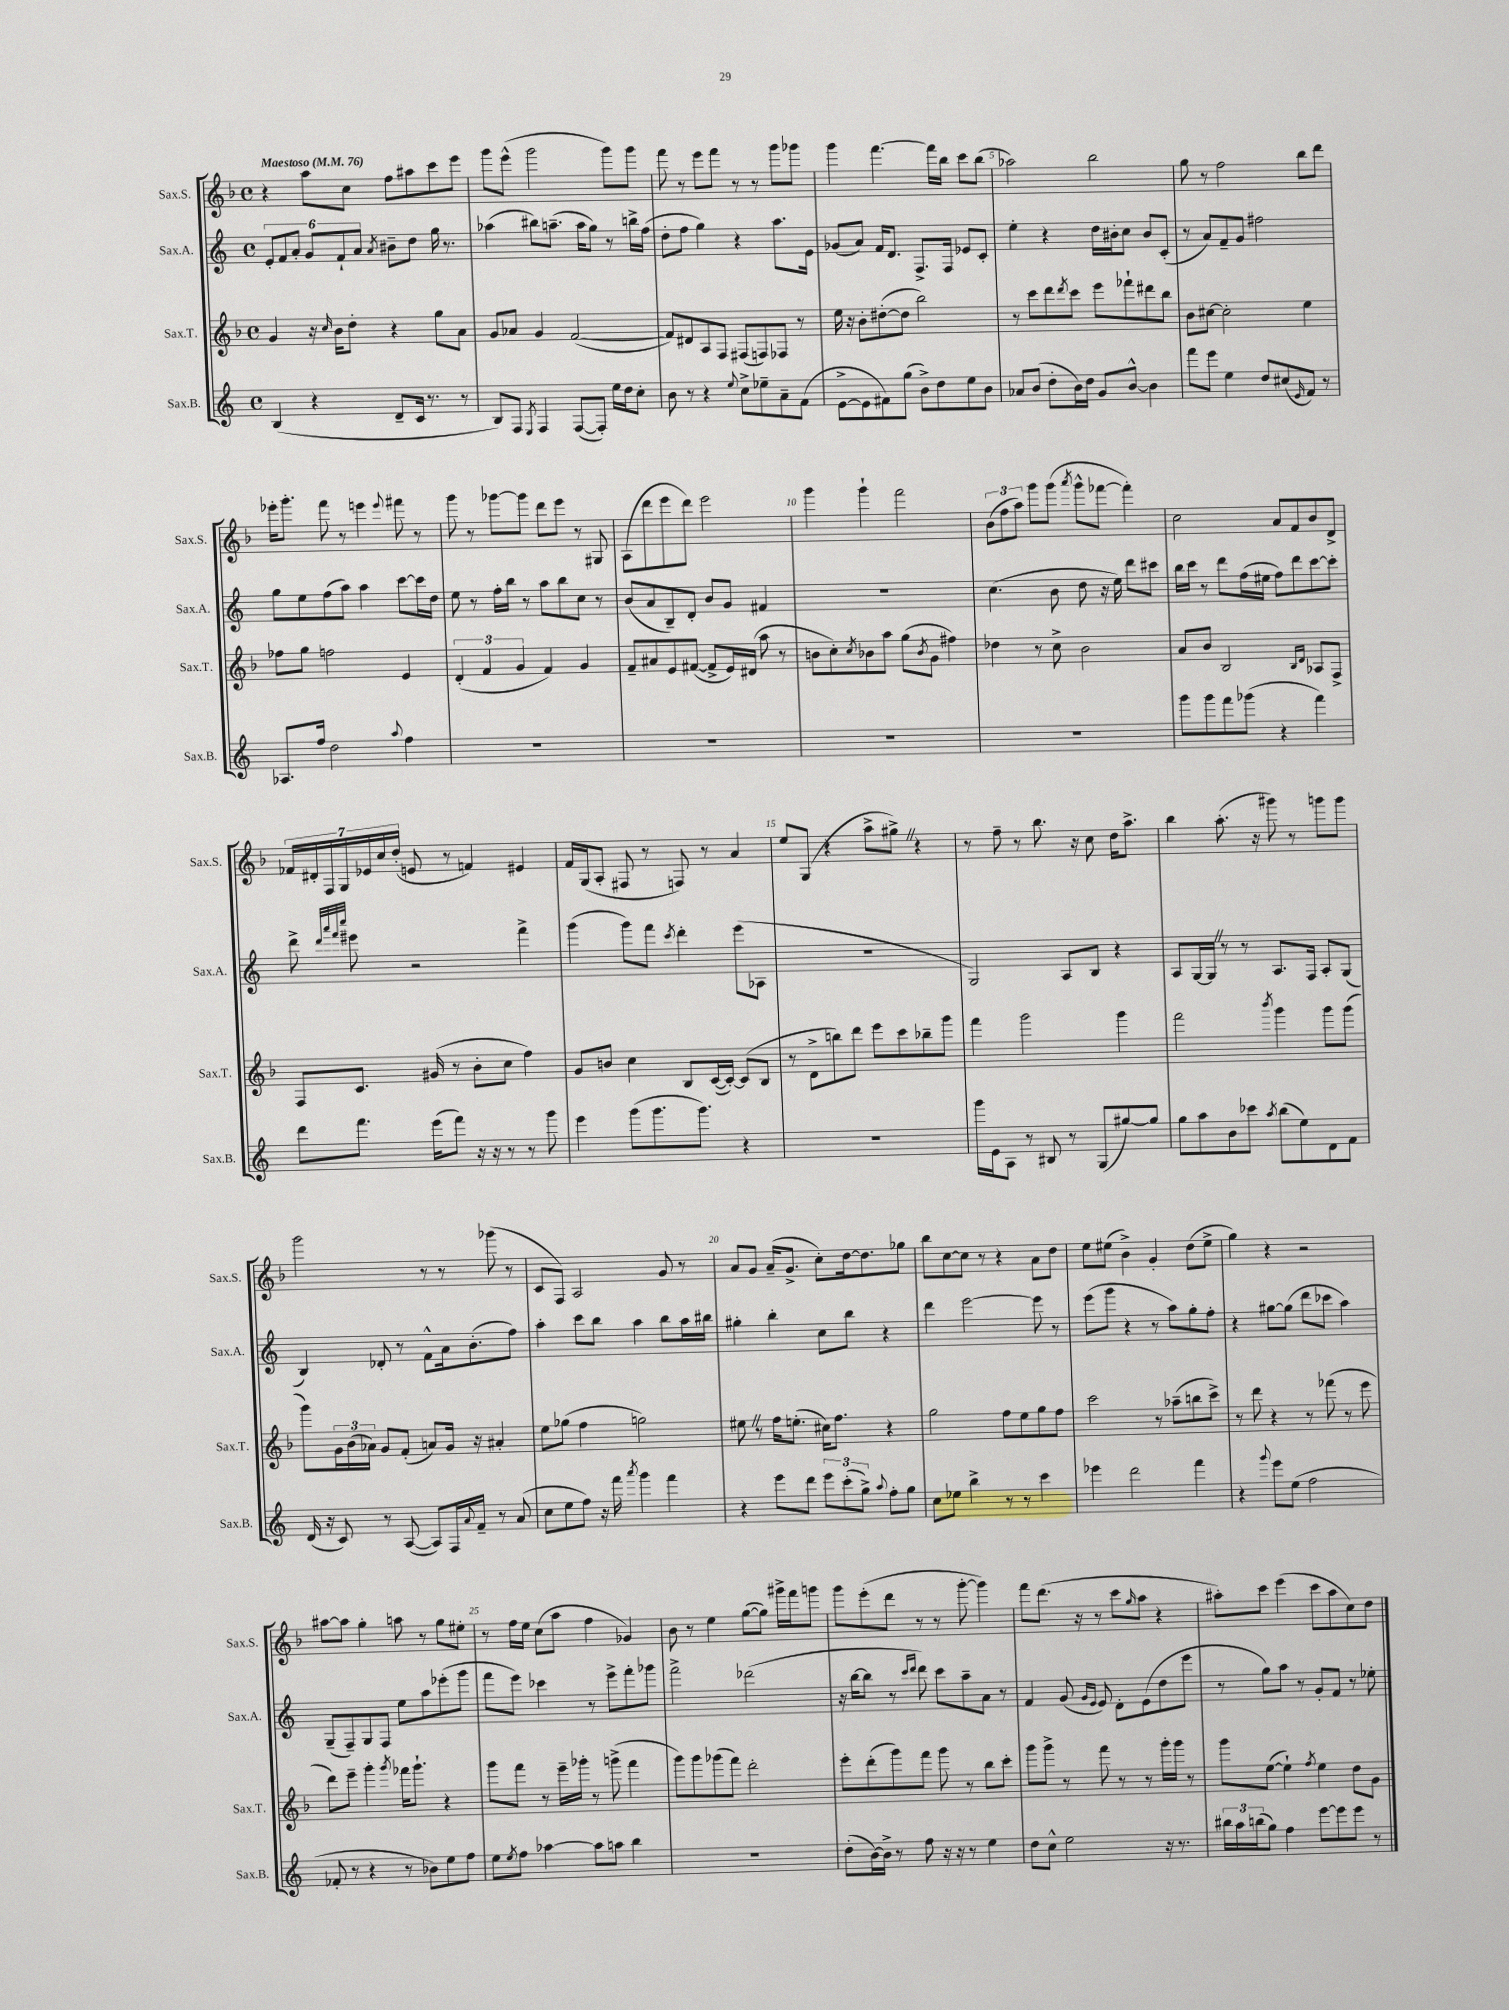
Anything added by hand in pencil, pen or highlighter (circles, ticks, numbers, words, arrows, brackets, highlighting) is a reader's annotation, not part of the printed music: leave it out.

**kern	**kern	**kern	**kern
*part4	*part3	*part2	*part1
*staff4	*staff3	*staff2	*staff1
*I"Sax.B.	*I"Sax.T.	*I"Sax.A.	*I"Sax.S.
*I'Sax.B.	*I'Sax.T.	*I'Sax.A.	*I'Sax.S.
*clefG2	*clefG2	*clefG2	*clefG2
*k[]	*k[b-]	*k[]	*k[b-]
*M4/4	*M4/4	*M4/4	*M4/4
*met(c)	*met(c)	*met(c)	*met(c)
*MM76	*MM76	*MM76	*MM76
=1	=1	=1	=1
!	!	!	!LO:TX:a:B:t=Maestoso
(4B/	4g/	12e'/L	4r
.	.	12f/	.
.	.	12a'/J	.
4r	16r	12g/L	8aa\L
.	16qqcc/	.	.
.	16b-\KL	.	.
.	.	12f`/	.
.	8dd'\J	.	8cc\J
.	.	12a/J	.
.	.	8qa/	.
8d~/L	4r	8b#X~\L	8ff\L
16c/Jk	.	8dd\J	8aa#X\
8.r	.	.	.
.	8gg\L	16gg\	8ccc\
.	.	8.r	.
8r	8a\J	.	8eee\J
=2	=2	=2	=2
8B/L)	8g/L	(4aa-X\	8ggg\L
8F/J	8a-X/J	.	(8eee^^\J
8qE/	.	.	.
4F/	4g/	8bb#X\L)	2ggg\
.	.	(8.aan~\J	.
([8F/L	([2f/	.	.
.	.	16aa\KL	.
8F'/J])	.	8gg\J)	.
16ee\LL	.	8r	8ggg\L)
16dd\J	.	.	.
8cc'\J	.	16bbn^\LL	8ggg\J
.	.	(16ff\JJ	.
=3	=3	=3	=3
8b\	8f/L])	8dd'\L	8fff\
8r	8d#X/	8ff\J	8r
4r	8A/	4gg\)	8eee\L
.	8F/J	.	8fff\J
8qqee/	.	.	.
8cc^\L	(8F#X/L	4r	8r
8ee-X~\	8Fn/)	.	8r
8a~\	8F-X/J	8.aa\L	8ggg\L
(8f\J	8r	.	8ggg-X\J
.	.	16e\Jk	.
=4	=4	=4	=4
[8e^\L	16ee\	(8g-X/L	4ggg\
.	16r	.	.
8e\]	8b-'\L	8a/J)	.
8f#X\)	([8dd#X'\	16f/KL	[4.fff\
.	.	8.d/J	.
(8gg\J	8dd#\J]	.	.
8b^\L)	2bb-\)	8.F^/L	.
8dd\	.	.	16fff\LL]
.	.	16F/Jk	16bb-\JJ
8ee\	.	8e-X/L	8ccc\L
8b\J	.	8c'/J	(8bb-\J
=5	=5	=5	=5
8a-X/L	8r	4ee'\	2aa-X\)
(8b/J	8ccc\L	.	.
8dd'\L	8ddd\	4r	.
.	8qddd/	.	.
16b\L)	8ccc\J	.	.
16dd\JJ	.	.	.
8g/L	8eee\L	16dd\LL	2bb-\
.	.	16b#X'\J	.
[8b^^/J	8fff-X`\	8cc\J	.
4b\]	8ddd#X\	8b#/L	.
.	8bb-\J	(8c'/J	.
=6	=6	=6	=6
8fff\L	8b-\L	8r	8gg\
8eee\J	[8cc#X\J	8a/L)	8r
4ee\	2cc#'\]	8f~/	2ff\
.	.	8g/J	.
8dd/L	.	2ff#X\	.
(8cc#X/	.	.	.
16qqe/	.	.	.
8f/J)	4ee\	.	8bb-\L
8r	.	.	8ddd\J
!!LO:LB:g=z
=7	=7	=7	=7
8.A-X/L	8ff-X\L	8gg\L	16eee-X'\KL
.	.	.	8.ggg'\J
.	8gg\J	8ee\	.
16ff/Jk	.	.	.
2dd\	2ffn\	(8ff\	8fff\
.	.	8aa\J)	8r
.	.	4aa\	4eeen\
8qqaa/	.	.	8qqeee/
4ff\	4e/	[8ccc\L	8fff#X\
.	.	16ccc\L]	8r
.	.	16dd\JJ	.
=8	=8	=8	=8
1r	(6d'/	8ee\	8ggg\
.	.	8r	8r
.	6f/	.	.
.	.	16ff'\LL	[8ggg-X\L
.	.	16bb\JJ	.
.	6g/	.	.
.	.	8r	8ggg-\J]
.	4f/)	8aa\L	8ddd\L
.	.	8bb\	8eee\J
.	4g/	8cc\J	8r
.	.	8r	8G#X/
=9	=9	=9	=9
1r	8f~/L	(8b/L	(8A\L
.	8a#X/	8a/	8ddd\
.	8e/	8B~/)	8eee\
.	([8f#X/J	8d'/J	8ddd\J)
.	8f#^/L]	8b/L	2eee\
.	16e/L)	8g/J	.
.	(16d#X/JJ	.	.
.	8aa\	4f#X/	.
.	8r	.	.
=10	=10	=10	=10
1r	8bn\L	1r	4ggg\
.	8cc'\)	.	.
.	8qcc/	.	.
.	8b-X\	.	4ggg`\
.	8aa\J	.	.
.	(8gg\L	.	2fff\
.	8qb-/	.	.
.	8g\J	.	.
.	4ff#X\)	.	.
=11	=11	=11	=11
1r	4dd-X\	(4.cc\	(12b-\L
.	.	.	12ff\
.	.	.	12aa\J)
.	8r	.	8ggg\L
.	8cc^\	8b\	(8ggg\J
.	.	.	8qaaa/
.	2b-\	8dd\	8ggg^^\L
.	.	16r	[8fff-X\J
.	.	16ee\)	.
.	.	8ddd\L	4fff-'\])
.	.	8ccc#X\J	.
=12	=12	=12	=12
8ggg\L	8a/L	16bb\LL	2cc\
.	.	16ccc\JJ	.
8ggg\	8b-/J	8r	.
8fff\	2B-/	8ddd\L	.
(8ggg-X\J	.	(16ff\L	.
.	.	16ee#X\JJ	.
4r	.	8ff\L)	8a/L
.	.	8ddd\	8f/
.	16qqB-/LL	.	.
.	16qqd/JJ	.	.
4fff\)	8A-X/L	[8ccc\	8b-/
.	8F^/J	8ccc'\J]	8d^/J
!!LO:LB:g=z
=13	=13	=13	=13
8ddd\L	8F/L	8ddd^\	28f-X/LL
.	.	.	28d#X'/
.	.	.	28F/
.	.	.	28G/
.	.	32qqddd/LLL	.
.	.	32qqaaa/	.
.	.	32qqfff/	.
.	.	32qqcccc/JJJ	.
8.fff\J	8.c/J	8eee#X\	.
.	.	.	28e-X/
.	.	.	28cc/
.	.	.	(28dd'/JJ
.	.	2r	8en/
(16eee\KL	(16g#X/	.	.
8fff\J)	8r	.	8r
16r	8b-'\L	.	4fn/)
16r	.	.	.
8r	8cc\J	.	.
8r	4ff\)	4fff^\	4e#X/
8ggg\	.	.	.
=14	=14	=14	=14
4eee\	8g/L	(4ggg\	16f/LL
.	.	.	(16G/J
.	8bn/J	.	8A'/J
(8ggg\L	4cc\	8ggg\L)	8F#X/
8.ggg\	.	8fff\J	8r
.	.	8qccc/	.
.	8B-/L	4ddd'\	8Fn/)
8.ggg\J)	.	.	.
.	([16c/L	.	8r
.	16c'/JJ_)	.	.
4r	(8c/L]	(8eee\L	4a/
.	8B-/J	8A-X\J	.
=15	=15	=15	=15
1r	8r	1r	8ee/L
.	8d^\L	.	(8G/J
.	8bbn\)	.	4r
.	8ddd\J	.	.
.	8eee\L	.	8aa^\L
.	8ccc\	.	8gg#X^Z\J)
.	8bb-X~\	.	4r
.	8ggg\J	.	.
=16	=16	=16	=16
16ggg\LL	4fff\	2G/)	8r
16e\J	.	.	.
8A\J	.	.	8ff~\
8r	2ggg\	.	8r
8B#X/	.	.	8.bb-\
8r	.	8A/L	.
.	.	.	16r
(8G/L	.	8B/J	8cc\
[8gg#X/)	4ggg\	4r	16dd\KL
.	.	.	8.aa^\J
8gg#/J]	.	.	.
=17	=17	=17	=17
8gg\L	2fff\	8A/L	4bb-\
8aa\	.	[16G/L	.
.	.	16GZ/JJ]	.
8b\	.	8r	(8.aa'\
8ccc-X\J	.	8r	.
.	.	.	16r
8qaa/	8qbbb-/	.	.
(8bb\L	4ggg\	8.A/L	8ggg#X\)
8ee\)	.	.	8r
.	.	16F/Jk	.
8d\	8ggg\L	8A'/L	8gggn\L
8f\J	(8ggg\J	(8G/J	8ggg\J
!!LO:LB:g=z
=18	=18	=18	=18
(16d/	8ggg\L)	4B/)	2ggg\
16r	.	.	.
8c/)	24g\L	.	.
.	(24b-\	.	.
.	24a-X\JJ)	.	.
8r	8g/L	8d-X'/	.
([8A/	(8f'/J	8r	.
8A/L])	8an/L)	8f^^\L	8r
16F/L	16g/Jk	16a\k	8r
8qqa/	.	.	.
16f~/JJ	16r	(8.b'\	.
8r	4a#X'/	.	(8ggg-X\
(8a/	.	8ff\J)	8r
=19	=19	=19	=19
8cc\L	8ee\L	4aa'\	8c/L
8ee\	(8gg-X\J	.	8F/J)
8ff\J)	4ff\	8ccc\L	2A/
16r	.	8bb\J	.
16fff\	.	.	.
8qaaa/	.	.	.
4ggg\	2ggn\)	4aa\	.
4fff\	.	8bb\L	8g/
.	.	16aa\L	8r
.	.	16bb#X\JJ	.
=20	=20	=20	=20
4r	8ee#XZ\	4gg#X'\	8a/L
.	8r	.	8g/J
8eee\L	16ff\KL	4bb'\	(16a~/KL
.	(8.een'\J	.	8.g^/J
8ddd\J	.	.	.
12eee\L	16cc#X\KL)	8cc\L	8cc'\L)
.	8.ff\J	.	.
(12ccc'\	.	.	.
.	.	8bb\J	[16dd\k
12gg^\J)	.	.	.
.	.	.	8.dd\]
8qqaa/	.	.	.
8ff'\L	4r	4r	.
8gg\J	.	.	8gg-X\J
=21	=21	=21	=21
8cc\L	2gg\	4ddd\	8bb-\L
8ee-X\J	.	.	[8cc\
4bb^\	.	[2eee\	8cc\J]
.	.	.	8r
8r	8ff\L	.	4r
8r	8ee\	.	.
4ccc\	8gg\	8eee\]	8a\L
.	8ff\J	8r	8dd\J
=22	=22	=22	=22
4eee-X\	2ccc\	(8eee\L	8ee\L
.	.	8ggg\J	(8ee#X\J
2ddd\	.	4r	4b-^\)
.	8r	8r	4g'/
.	(8aa-X~\L	8aa\L)	.
4fff\	8bbn\	8gg'\	(8dd\L
.	8ccc^\J)	8ff'\J	8ee#^\J
=23	=23	=23	=23
4r	8r	4r	4gg\)
.	8ddd\	.	.
8qqggg/	.	.	.
8eee\L	4r	[8gg#X\L	4r
(8ee\J	.	(8gg#\J]	.
2ff\	8r	8ddd\L	2r
.	(8fff-X\	8ccc-X\J	.
.	8r	4aa\)	.
.	8eee\	.	.
!!LO:LB:g=z
=24	=24	=24	=24
8f-X'/	8ddd\L)	(8G~/L	[8aa#X\L
8r	8eee~\J	8F~/)	8aa#\J]
4r	4ggg'\	8G/	4gg'\
.	.	8F/J	.
.	8qggg/	.	.
8r	16fff-X\KL	8ee\L	8aan\
.	8.ggg`\J	.	.
8b-X\L)	.	8aa\	8r
8ee\	4r	(8eee-X'\	8gg\L
8ff\J	.	8ggg\J	8ee#X'\J
=25	=25	=25	=25
8ee\L	8ggg\L	8fff\L	8r
8qee/	.	.	.
8ff\J	8fff\J	8eee\J)	16ff\LL
.	.	.	16ee\JJ
[4aa-X\	8r	4ccc-X\	(8cc\L
.	16eee~\LL	.	8aa\J
.	16ggg-X'\JJ	.	.
8aa-\L]	8r	8r	4ff\
8aan\J	(8gggn^\	8eee^\L	.
4bb\	4fff\	8fff'\	4g-X/)
.	.	8ggg-X\J	.
=26	=26	=26	=26
1r	8ggg\L)	2fff^\	8b-\
.	8ggg\	.	8r
.	(8ggg-X\	.	4ee\
.	8fff\J)	.	.
.	2ddd'\	(2ddd-X\	([8gg\L
.	.	.	8gg\J])
.	.	.	16ggg#X^\LL
.	.	.	16fff\J
.	.	.	8gggn\J
=27	=27	=27	=27
(8dd'\L	8eee'\L	16r	8ggg\L
.	.	[16bb\KL	.
[16b\L)	(8ddd'\	8bb\J]	(8eee'\
16b^\JJ]	.	.	.
8r	8ggg\)	8r	8ddd\J
.	.	16qqccc/LL	.
.	.	16qqddd/JJ	.
8ff\	8fff\J	8ddd\)	8r
16r	8ggg\	8ccc\L	8r
16r	.	.	.
8r	8r	8aa~\	[8ggg'\
4ee\	8bb-\L	8a\J	4ggg\])
.	8ccc'\J	8r	.
=28	=28	=28	=28
8dd\L	8ggg\L	4f/	8fff\L
8cc^^\J	8ggg^\J	.	(8.ddd\J
2ee\	8r	(8g/	.
.	.	.	16r
.	.	16qqg/LL	.
.	.	16qqe/JJ	.
.	8fff\	8e/)	8r
.	8r	8d'\L	8ccc\L
.	.	.	16qqgg/
.	8r	(8e\	8aa\J
16r	16ggg'\LL	8dd\	4r
8.r	16ggg\JJ	.	.
.	8r	8eee\J	.
=29	=29	=29	=29
24bb#X\LL	8ggg\L	8r	8aa#X'\L)
24aa\	.	.	.
(24bbn\J	.	.	.
8gg\J)	([8ee\J	8gg\L)	8ccc\J
4ff\	4ee`\])	8aa\J	(4eee\
.	.	8r	.
.	8qff/	.	.
[8eee\L	4ee\	8g'/L	8ccc\L
8eee\]	.	8f/J	8aa#\
8eee\J	8dd\L	8r	8cc\)
8r	8g\J	8ee-X'\	8dd\J
==	==	==	==
*-	*-	*-	*-
